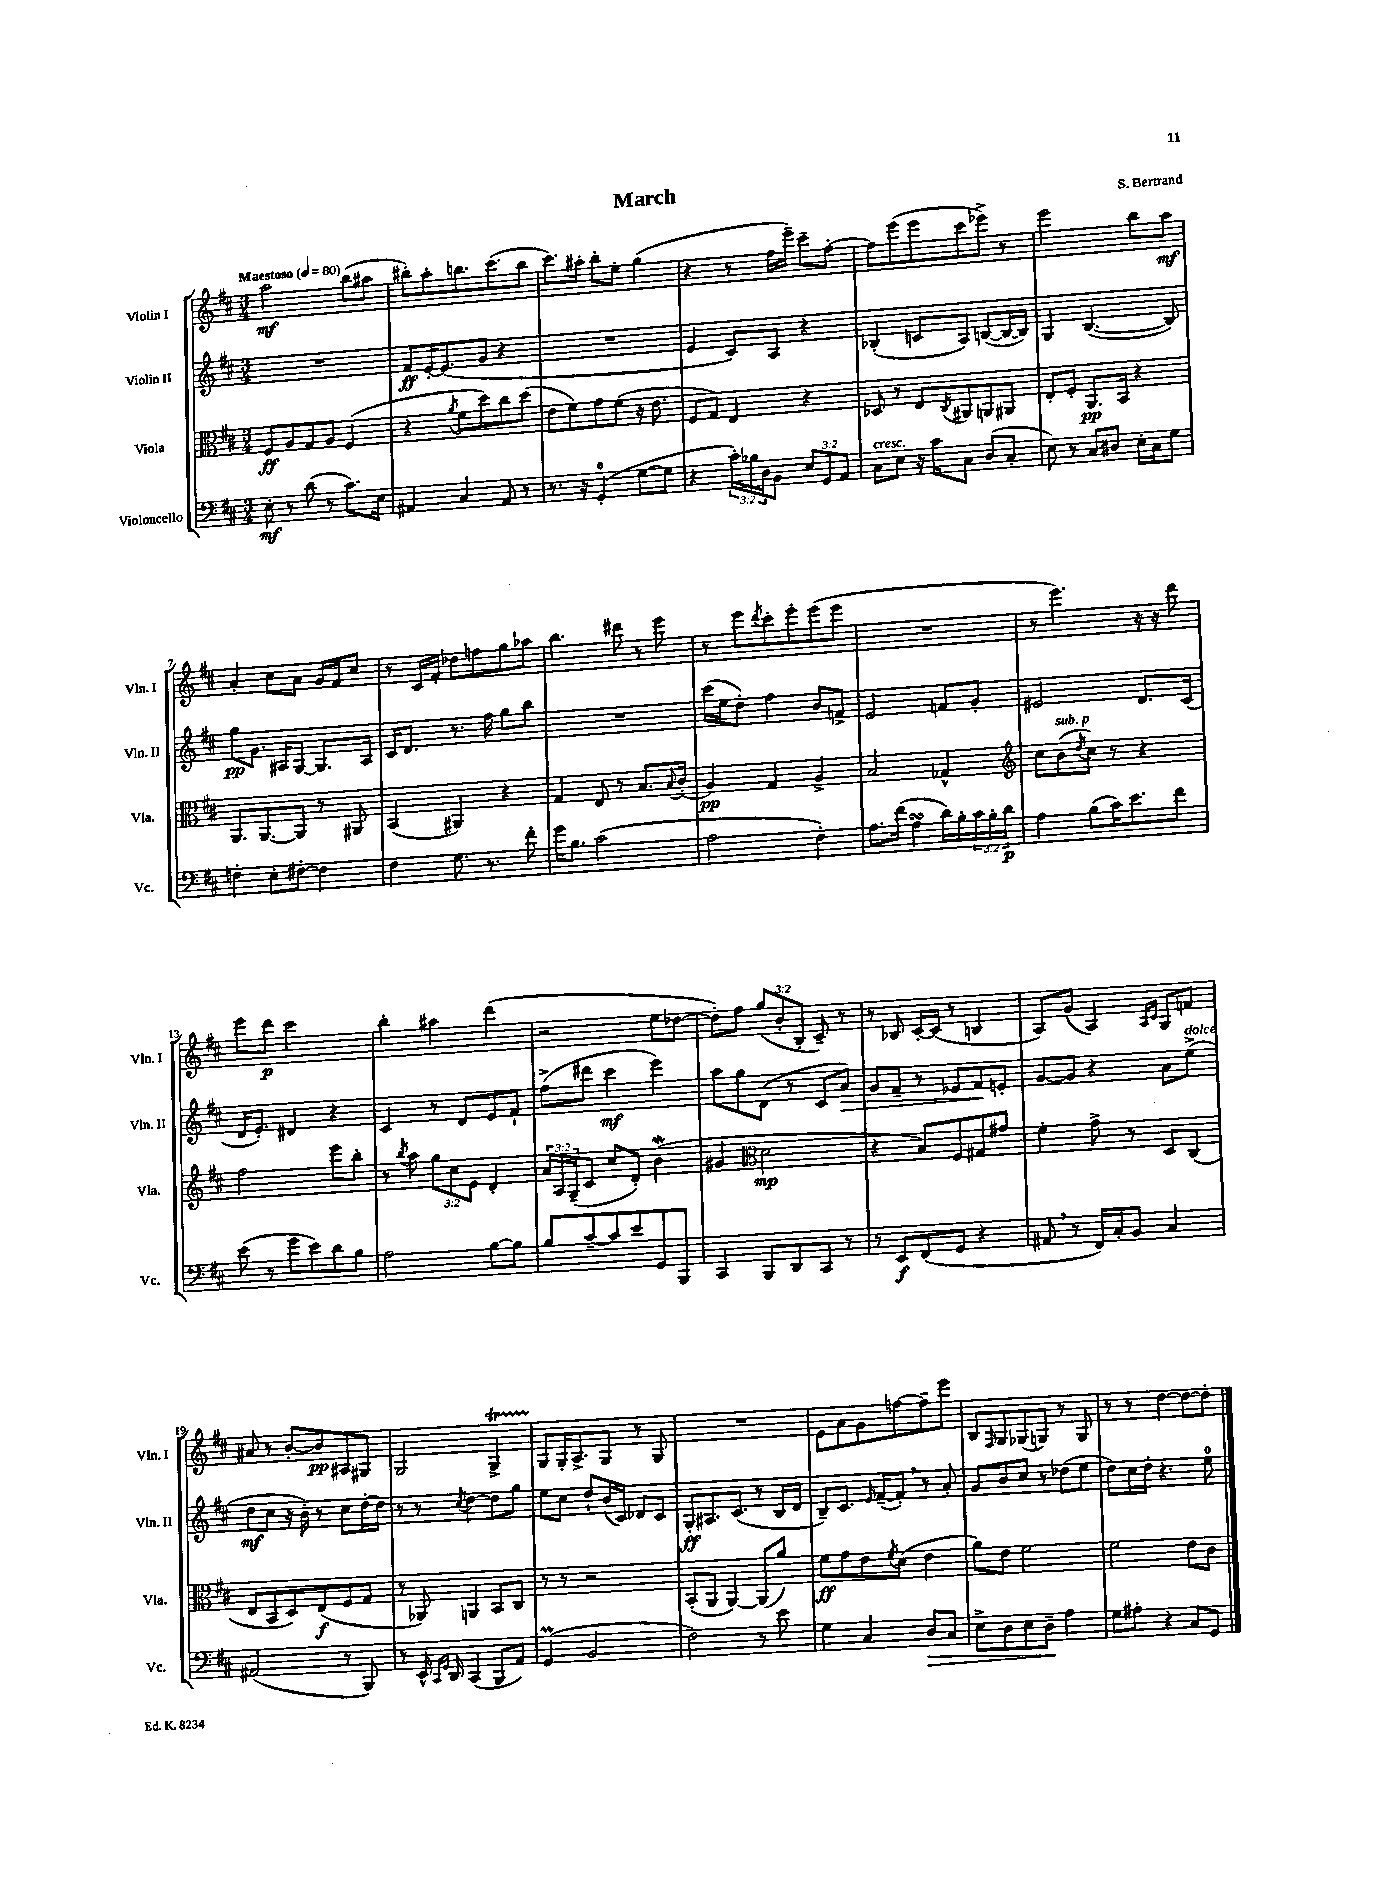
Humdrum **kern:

**kern	**dynam	**kern	**dynam	**kern	**dynam	**kern	**dynam
*part4	*part4	*part3	*part3	*part2	*part2	*part1	*part1
*staff4	*staff4	*staff3	*staff3	*staff2	*staff2	*staff1	*staff1
*I"Violoncello	*	*I"Viola	*	*I"Violin II	*	*I"Violin I	*
*I'Vc.	*	*I'Vla.	*	*I'Vln. II	*	*I'Vln. I	*
*clefF4	*	*clefC3	*	*clefG2	*	*clefG2	*
*k[f#c#]	*	*k[f#c#]	*	*k[f#c#]	*	*k[f#c#]	*
*M3/4	*	*M3/4	*	*M3/4	*	*M3/4	*
*MM80	*	*MM80	*	*MM80	*	*MM80	*
=1	=1	=1	=1	=1	=1	=1	=1
!	!	!	!	!	!	!LO:TX:a:B:t=Maestoso	!
8E'\	mf	8F#/L	ff	2.r	.	2aa\	mf
8r	.	8A/	.	.	.	.	.
(8d\	.	8G/	.	.	.	.	.
8r	.	8A/J	.	.	.	.	.
8.c#\L)	.	(4F#/	.	.	.	(8bb\L	.
.	.	.	.	.	.	8aa#X\J	.
16E\Jk	.	.	.	.	.	.	.
=2	=2	=2	=2	=2	=2	=2	=2
4AA#X/	.	4r	.	8f#/L	ff	8bb#X'\L)	.
.	.	.	.	[16e'/K	.	8aa'\	.
.	.	.	.	(8.e/]	.	.	.
.	.	8qa/	.	.	.	.	.
4C#/	.	8f#\L	.	.	.	8.bbn\	.
.	.	8dd\)	.	8g/J	.	.	.
.	.	.	.	.	.	(8.ccc#\	.
8AA#/	.	8cc#\	.	4r	.	.	.
8r	.	(8dd\J	.	.	.	8bb\J	.
=3	=3	=3	=3	=3	=3	=3	=3
8.r	.	8e\L	.	2.r	.	8.ccc#\L)	.
.	.	8f#\)	.	.	.	.	.
16r	.	.	.	.	.	16aa#X'\Jk	.
(4GG'/	.	8g\	.	.	.	8bb'\L	.
.	.	(8f#\J	.	.	.	8ee'\J	.
[8G\L	.	16r	.	.	.	(4gg\	.
.	.	8.e\	.	.	.	.	.
8G\J]	.	.	.	.	.	.	.
=4	=4	=4	=4	=4	=4	=4	=4
4r	.	8F#/L	.	4e/	.	4r	.
.	.	8G/J)	.	.	.	.	.
24c#'\LL)	.	4E/	.	8c#/L)	.	8r	.
24B-X\	.	.	.	.	.	.	.
24D\J	.	.	.	.	.	.	.
8BB\J	.	.	.	8A/J	.	16ff#\LL	.
.	.	.	.	.	.	16eee~\JJ)	.
12E/L	.	4r	.	4r	.	8ccc#~\L	.
12GG/	.	.	.	.	.	.	.
.	.	.	.	.	.	[8ff#'\J	.
12AA/J	.	.	.	.	.	.	.
=5	=5	=5	=5	=5	=5	=5	=5
!LO:TX:a:i:t=cresc.	!	!	!	!	!	!	!
8C#\L	.	8D-X/	.	(4B-X'/	.	8ff#\L]	.
8E\J	.	8r	.	.	.	(8eee\	.
16r	.	8E/L	.	8cn/L	.	8eee\	.
16c#\KL	.	.	.	.	.	.	.
.	.	8qC#/	.	.	.	.	.
8C#\J	.	8AA#X/	.	8A/J)	.	8ccc#\	.
(8D/L	.	8AAn/	.	([8Bn/L	.	8eee-X^\J)	.
8C#'/J	.	8AA#X/J	.	16B/L_	.	8r	.
.	.	.	.	16B/JJ])	.	.	.
=6	=6	=6	=6	=6	=6	=6	=6
8E\)	.	8E'/L	.	4G/	.	2eee\	.
8r	.	8F#'/J	.	.	.	.	.
8C#/L	.	8.AA/L	pp	([4.B/	.	.	.
8D#X/J	.	.	.	.	.	.	.
.	.	16BB/Jk	.	.	.	.	.
16E'\LL	.	4r	.	.	.	8bb\L	.
16C#\J	.	.	.	.	.	.	.
8G\J	.	.	.	8B/])	.	8aa\J	mf
!!LO:LB:g=z
=7	=7	=7	=7	=7	=7	=7	=7
4Fn'\	.	8.AA/L	.	8gg\L	pp	4a'/	.
.	.	.	.	8.g\J	.	.	.
.	.	[8.AA/	.	.	.	.	.
8E'\L	.	.	.	.	.	8cc#\L	.
.	.	.	.	16A#X/KL	.	.	.
[8F#X'\J	.	8AA/J]	.	[8G/J	.	8a\J	.
4F#\]	.	8r	.	8.G/L]	.	16g/LL	.
.	.	.	.	.	.	16f#/J	.
.	.	8AA#X/	.	.	.	8cc#/J	.
.	.	.	.	16A#/Jk	.	.	.
=8	=8	=8	=8	=8	=8	=8	=8
4F#\	.	(4BB/	.	16c#/KL	.	8r	.
.	.	.	.	8.d/J	.	.	.
.	.	.	.	.	.	16c#/LL	.
.	.	.	.	.	.	16f#'/JJ	.
8.G\	.	4AA#X/)	.	8.r	.	8dd-X\L	.
.	.	.	.	.	.	8ffn\	.
8.r	.	.	.	16ff#\	.	.	.
.	.	4r	.	8gg\L	.	8gg\	.
8f#'\	.	.	.	8bb\J	.	8aa-X\J	.
=9	=9	=9	=9	=9	=9	=9	=9
16g\KL	.	4G/	.	2.r	.	4.bb\	.
8.B\J	.	.	.	.	.	.	.
(2c#\	.	8E/	.	.	.	.	.
.	.	8r	.	.	.	8ddd#X\	.
.	.	8.B/L	.	.	.	8r	.
.	.	.	.	.	.	8eee\	.
.	.	8qqB/	.	.	.	.	.
.	.	(16c#'/Jk	.	.	.	.	.
=10	=10	=10	=10	=10	=10	=10	=10
2A\	.	4A/)	pp	(16ccc#\LL	.	8r	.
.	.	.	.	16ee\J	.	.	.
.	.	.	.	8dd'\J)	.	8eee\L	.
.	.	.	.	.	.	8qddd/	.
.	.	4G/	.	4ff#\	.	8ccc#'\	.
.	.	.	.	.	.	8eee'\	.
4F#'\)	.	4A^/	.	8b/L	.	(8eee\	.
.	.	.	.	8fn^/J	.	8eee\J	.
=11	=11	=11	=11	=11	=11	=11	=11
8.A\L	.	2B/	.	2e/	.	2.r	.
(16f#\Jk	.	.	.	.	.	.	.
4AsSSS\	.	.	.	.	.	.	.
16d\LL)	.	4G-X^^/	.	8fn/L	.	.	.
16B'\	.	.	.	.	.	.	.
24c#\	.	.	.	8g'/J	.	.	.
24B'\	.	.	.	.	.	.	.
24d\JJ	p	.	.	.	.	.	.
=12	=12	=12	=12	=12	=12	=12	=12
*	*	*clefG2	*	*	*	*	*
4A\	.	8cc#\L	.	2e#X/	.	8r	.
!	!	!LO:TX:a:i:t=sub. p	!	!	!	!	!
.	.	(8b\	.	.	.	4.eee\)	.
.	.	8qdd/	.	.	.	.	.
(8B\L	.	8cc#\J)	.	.	.	.	.
16c#\K)	.	8r	.	.	.	.	.
8.e\	.	.	.	.	.	.	.
.	.	4r	.	8.d/L	.	16r	.
.	.	.	.	.	.	16r	.
8f#\J	.	.	.	.	.	8ddd\	.
.	.	.	.	(16c#/Jk	.	.	.
!!LO:LB:g=z
=13	=13	=13	=13	=13	=13	=13	=13
(8e\	.	2ff#\	.	16d/KL	.	8eee\L	.
.	.	.	.	8.e'/J)	.	.	.
8r	.	.	.	.	.	8ddd\J	p
8g\L	.	.	.	4d#X/	.	2ccc#\	.
8e\)	.	.	.	.	.	.	.
8d\	.	8eee\L	.	4r	.	.	.
8B\J	.	8bb'\J	.	.	.	.	.
=14	=14	=14	=14	=14	=14	=14	=14
2A\	.	8r	.	4c#/	.	4bb'\	.
.	.	8qbb/	.	.	.	.	.
.	.	8aa\	.	.	.	.	.
.	.	12gg\L	.	8r	.	4aa#X\	.
.	.	12cc#\	.	.	.	.	.
.	.	.	.	8d/L	.	.	.
.	.	12e\J	.	.	.	.	.
[8B\L	.	4d'/	.	8e/	.	(4ddd\	.
8B\J]	.	.	.	8f#`/J	.	.	.
=15	=15	=15	=15	=15	=15	=15	=15
8B/L	.	24a/LL	.	(8ff#^\L	.	2r	.
.	.	24A/	.	.	.	.	.
.	.	(24G~/J	.	.	.	.	.
[8c#~/	.	8c#/J	.	8ddd#X\J	.	.	.
8c#/]	.	8cc#/L	.	4ccc#\	mf	.	.
8e/	.	8d'/J)	.	.	.	.	.
8GG/	.	(4bW\	.	4eee\)	.	8ee\L	.
8BBB/J	.	.	.	.	.	[8dd-X\J	.
=16	=16	=16	=16	=16	=16	=16	=16
4CC#/	.	4g#X/	.	8aa\L	.	8dd-'\L])	.
.	.	.	.	8gg\	.	8ff#\J	.
*	*	*clefC3	*	*	*	*	*
8BBB/L	.	2d\	mp	(8d\J	.	(12gg/L	.
.	.	.	.	.	.	12b'/	.
8DD/	.	.	.	8r	.	.	.
.	.	.	.	.	.	12B'/J	.
8CC#/J	.	.	.	8c#/L	.	8c#~/)	.
!	!	!	!	!	!LO:HP:b	!	!
8r	.	.	.	8a/J)	>	8r	.
=17	=17	=17	=17	=17	=17	=17	=17
8r	.	4r	.	8g/L	.	8r	.
8EE/L	f	.	.	8f#~/J	.	8B-X/	.
(8FF#/	.	8B/L)	.	8r	.	[16c#'/LL	.
.	.	.	.	.	.	(16c#/JJ]	.
8GG/J	.	8F#/	.	8e-X/L	.	8r	.
4r	.	8G#X/	.	8f#/	.	4Bn/	.
.	.	8g#X/J	.	8en'/J	]	.	.
=18	=18	=18	=18	=18	=18	=18	=18
8AA#X,/	.	4f#'\	.	[8g/L	.	8A/L)	.
8r	.	.	.	8g/J]	.	(8g/J	.
16FF#/LL)	.	8g^\	.	4r	.	4A/)	.
16C#'/J	.	.	.	.	.	.	.
8BB/J	.	8r	.	.	.	.	.
.	.	.	.	.	.	16qqA/LL	.
.	.	.	.	.	.	16qqc#/JJ	.
4C#/	.	8D/L	.	8a\L	.	8G/L	.
!	!	!	!	!LO:TX:a:i:t=dolce	!	!	!
.	.	(8C#/J	.	(8ee^\J	.	8fn/J	.
!!LO:LB:g=z
=19	=19	=19	=19	=19	=19	=19	=19
(2AA#X/	.	8E/L	.	8dd\L	mf	8a#X/	.
.	.	8BB/	.	8cc#\J	.	8r	.
.	.	8D/)	.	16r	.	[8b'/L	.
.	.	.	.	16b'\)	.	.	.
.	.	(8E/	f	8r	.	8b/]	pp
8r	.	8F#/	.	8cc#\L	.	8A#X/	.
8BBB/)	.	8G/J	.	[16dd'\L	.	8G#X/J	.
.	.	.	.	16dd\JJ]	.	.	.
=20	=20	=20	=20	=20	=20	=20	=20
8r	.	8r	.	8r	.	2G/	.
16EE^^/	.	8AA-X/)	.	8r	.	.	.
16qqCC#/LL	.	.	.	.	.	.	.
16qqGG/JJ	.	.	.	.	.	.	.
16DD/	.	.	.	.	.	.	.
.	.	.	.	8qcc#/	.	.	.
(4CC#/	.	4AAn/	.	[4dd\	.	.	.
8BBB/L	.	8BB/L	.	8dd\L]	.	4GT^/	.
8AA/J)	.	8C#/J	.	8gg\J	.	.	.
=21	=21	=21	=21	=21	=21	=21	=21
(4GGM/	.	8r	.	8ee\L	.	8G/L	.
.	.	8r	.	8cc#\J	.	16G'/K	.
.	.	.	.	.	.	8.A^/	.
2BB/	.	2r	.	8dd`/L	.	.	.
.	.	.	.	(16b/L	.	8G/J	.
.	.	.	.	16c#/JJ)	.	.	.
.	.	.	.	8d-X/L	.	8r	.
.	.	.	.	8c#/J	.	8G/	.
=22	=22	=22	=22	=22	=22	=22	=22
2F#\)	.	(8BB'/L	.	8G'/L	ff	2.r	.
.	.	8AA/J	.	8.A#X/	.	.	.
.	.	[4AA/)	.	.	.	.	.
.	.	.	.	(8.c#/J	.	.	.
8r	.	(8AA/L]	.	8r	.	.	.
8e\	.	8a/J)	.	16B/LL	.	.	.
.	.	.	.	16d/JJ	.	.	.
=23	=23	=23	=23	=23	=23	=23	=23
4G\	.	8f#\L	ff	8B~/L)	.	8e\L	.
.	.	8g\	.	8.c#/J	.	8a\	.
4C#/	.	8e\	.	.	.	8g\	.
.	.	.	.	16qqe/	.	.	.
.	.	.	.	([16f#~/KL	.	.	.
.	.	8qf#/	.	.	.	.	.
.	.	(8d\J	.	8f#',/J])	.	[8ffn\	.
!	!LO:HP:b	!	!	!	!	!	!
8D/L	>	4e\	.	8r	.	8ff~\]	.
8C#/J	.	.	.	8a'/	.	8eee\J	.
=24	=24	=24	=24	=24	=24	=24	=24
8E^\L	.	8a\L)	.	8g/L	.	8B/L	.
.	.	.	.	.	.	16qqF#/	.
8D\	.	8e\J	.	8b/	.	8G/	.
8E\	.	2f#\	.	8cc#/J	.	(8G-X/	.
8D~\J	.	.	.	8r	.	8Gn/J)	.
4A\	]	.	.	(8dd-X\L	.	8r	.
.	.	.	.	8ee\J	.	8G/	.
=25	=25	=25	=25	=25	=25	=25	=25
8G\L	.	2f#\	.	8dd\L)	.	8r	.
8A#X'\J	.	.	.	16cc#\L	.	8r	.
.	.	.	.	16dd'\JJ	.	.	.
4r	.	.	.	4.r	.	[4dd\	.
8C#/L	.	8e\L	.	.	.	8dd\L_	.
8GG/J	.	8c#\J	.	8ee\	.	8dd'\J]	.
==	==	==	==	==	==	==	==
*-	*-	*-	*-	*-	*-	*-	*-
